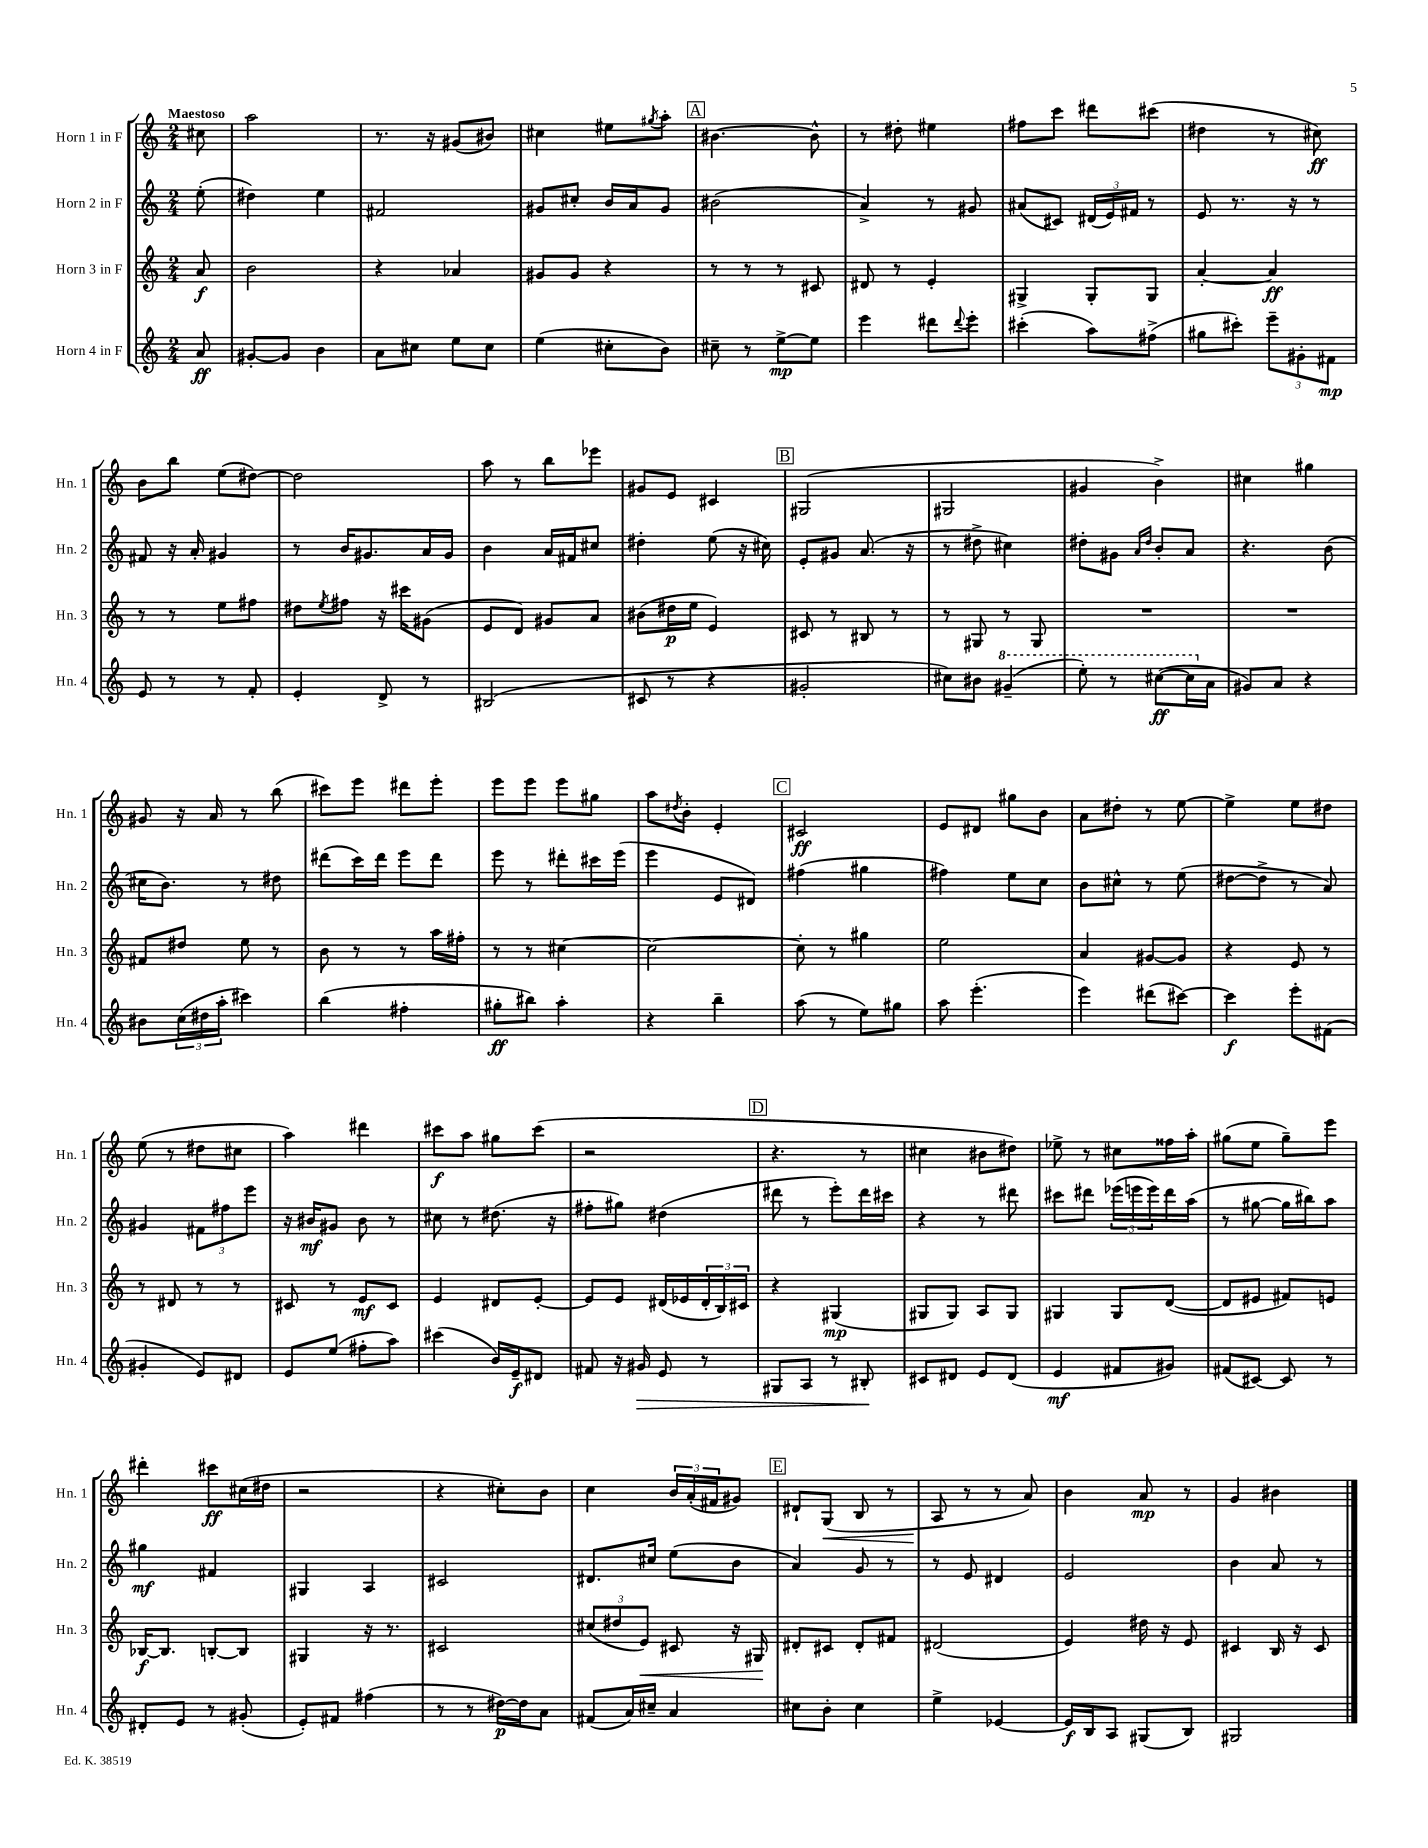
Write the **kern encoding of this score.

**kern	**kern	**kern	**kern
*staff4	*staff3	*staff2	*staff1
*clefG2	*clefG2	*clefG2	*clefG2
*k[]	*k[]	*k[]	*k[]
*M2/4	*M2/4	*M2/4	*M2/4
8a	8a	(8ee'	8cc#
=	=	=	=
[8g#'	2b	4dd#)	2aa
8g#]	.	.	.
4b	.	4ee	.
=	=	=	=
8a	4r	2f#	8.r
8cc#	.	.	.
.	.	.	16r
8ee	4a-	.	(8g#
8cc#	.	.	8b#)
=	=	=	=
(4ee	8g#	8g#	4cc#
.	8g#	8cc#'	.
8cc#'	4r	16b	8ee#
.	.	16a	.
.	.	.	8qgg#
8b)	.	8g#	8aa'
=	=	=	=
8cc#~	8r	(2b#	[4.b#
8r	8r	.	.
[8ee^	8r	.	.
8ee]	8c#	.	8b#^^]
=	=	=	=
4eee	8d#	4a^)	8r
.	8r	.	8dd#'
8ddd#	4e'	8r	4ee#
8qqddd#	.	.	.
8eee'	.	8g#	.
=	=	=	=
(4ccc#'	4G#^	(8a#	8ff#
.	.	8c#)	8ccc
8aa)	8G#'	(24d#	8ddd#
.	.	24e)	.
.	.	24f#	.
(8ff#^	8G#	8r	(8ccc#
=	=	=	=
8gg#	[4a'	8e	4dd#
8ccc#')	.	8.r	.
12eee~	4a]	.	8r
.	.	16r	.
12g#'	.	.	.
.	.	8r	8cc#)
12f#	.	.	.
=	=	=	=
8e	8r	8f#	8b
8r	8r	16r	8bb
.	.	16a'	.
8r	8ee	4g#	(8ee
8f'	8ff#	.	[8dd#)
=	=	=	=
4e'	8dd#	8r	2dd#]
.	8qee	.	.
.	8ff#	16b	.
.	.	8.g#	.
8d^	16r	.	.
.	16ccc#	.	.
8r	(8g#	16a	.
.	.	16g#	.
=	=	=	=
(2B#	8e	4b	8aa
.	8d)	.	8r
.	8g#	16a	8bb
.	.	16f#	.
.	8a	8cc#	8eee-
=	=	=	=
8c#	(8b#	4dd#'	8g#
8r	16dd#	.	8e
.	16ee	.	.
4r	4e)	(8ee	4c#
.	.	16r	.
.	.	16cc#)	.
=	=	=	=
2g#'	8c#	8e'	(2G#
.	8r	8g#	.
.	8B#	(8.a	.
.	8r	.	.
.	.	16r	.
=	=	=	=
8cc#)	8r	8r	2G#
8b#	8G#	8dd#^	.
(4gg#~	8r	4cc#)	.
.	8G#	.	.
=	=	=	=
8eee')	2r	8dd#'	4g#
8r	.	8g#	.
.	.	16qqa	.
.	.	16qqdd#	.
([8ccc#	.	8b'	4b^)
16ccc#]	.	8a	.
16a	.	.	.
=	=	=	=
8g#)	2r	4.r	4cc#
8a	.	.	.
4r	.	.	4gg#
.	.	(8b	.
=	=	=	=
8b#	8f#	16cc#	8g#
.	.	8.b)	.
(24cc	8dd#	.	16r
24dd#	.	.	.
.	.	.	16a
24aa'	.	.	.
4ccc#)	8ee	8r	8r
.	8r	8dd#	(8bb
=	=	=	=
(4bb	8b	(8ddd#	8ccc#)
.	8r	16ccc)	8eee
.	.	16ddd#	.
4ff#'	8r	8eee	8ddd#
.	16aa	8ddd#	8eee'
.	16ff#'	.	.
=	=	=	=
8gg#'	8r	8eee	8eee
8bb#)	8r	8r	8eee
4aa'	[4cc#	8ddd#'	8eee
.	.	16ccc#	8gg#
.	.	(16eee	.
=	=	=	=
4r	2cc#_	4eee	8aa
.	.	.	8qdd#
.	.	.	8b'
4bb~	.	8e	4e'
.	.	8d#)	.
=	=	=	=
(8aa	8cc#']	(4ff#	2c#
8r	8r	.	.
8ee)	4gg#	4gg#	.
8gg#	.	.	.
=	=	=	=
8aa	2ee	4ff#)	8e
(4.eee'	.	.	8d#
.	.	8ee	8gg#
.	.	8cc	8b
=	=	=	=
4eee)	4a	8b	8a
.	.	8cc#^^	8dd#'
(8ddd#	[8g#	8r	8r
[8ccc#)	8g#]	(8ee	[8ee
=	=	=	=
4ccc#]	4r	[8dd#	4ee^]
.	.	8dd#^]	.
8eee'	8e	8r	8ee
(8f#	8r	8a)	8dd#
=	=	=	=
4g#'	8r	4g#	(8ee
.	8d#	.	8r
8e)	8r	12f#	8dd#
.	.	12ff#	.
8d#	8r	.	8cc#
.	.	12eee	.
=	=	=	=
8e	8c#	16r	4aa)
.	.	16b#	.
(8ee	8r	8g#	.
8ff#'	8e	8b#	4ddd#
8aa)	8c#	8r	.
=	=	=	=
(4ccc#	4e	8cc#	8ccc#
.	.	8r	8aa
16b)	8d#	(8.dd#	8gg#
16e~	.	.	.
8d#	[8e'	.	(8ccc#
.	.	16r	.
=	=	=	=
8f#	8e]	8ff#'	2r
16r	8e	8gg#)	.
16g#	.	.	.
8e	(16d#	(4dd#	.
.	16e-	.	.
8r	24d#'	.	.
.	24B)	.	.
.	24c#	.	.
=	=	=	=
8G#	4r	8ddd#	4.r
8A	.	8r	.
8r	(4G#	8eee')	.
8B#'	.	16ddd#	8r
.	.	16ccc#	.
=	=	=	=
8c#	8G#	4r	4cc#
8d#	8G#)	.	.
8e	8A	8r	8b#
(8d#	8G#	8ddd#	8dd#)
=	=	=	=
4e	4G#	8ccc#	8ee-^
.	.	8ddd#	8r
8f#	8G#	(24eee-	8cc#
.	.	24eee	.
.	.	24eee)	.
8g#)	([8d	16ddd#	16ff##
.	.	(16aa	16aa'
=	=	=	=
(8f#	8d]	8r	(8gg#
[8c#)	8e#	[8gg#	8ee
8c#]	8f#)	16gg#]	8gg#~)
.	.	16bb#)	.
8r	8e	8aa	8eee
=	=	=	=
8d#'	[16B-	4gg#	4ddd#'
.	8.B-]	.	.
8e	.	.	.
8r	[8B'	4f#	8ccc#
(8g#'	8B]	.	(16cc#
.	.	.	16dd#
=	=	=	=
8e')	4G#	4G#	2r
8f#	.	.	.
(4ff#	16r	4A	.
.	8.r	.	.
=	=	=	=
8r	2c#	2c#	4r
8r	.	.	.
[16dd#)	.	.	8cc#')
16dd#]	.	.	.
8a	.	.	8b
=	=	=	=
(8f#	(12cc#	8.d#	4cc
.	12dd#	.	.
16a)	.	.	.
.	12e)	.	.
16cc#~	.	16cc#	.
4a	8c#	(8ee	24b
.	.	.	(24a'
.	.	.	24f#
.	16r	8b	8g#)
.	16G#	.	.
=	=	=	=
8cc#	8d#'	4a)	8d#`
8b'	8c#	.	(8G
4cc#	8d#'	8g	8B
.	8f#	8r	8r
=	=	=	=
4ee^	(2d#	8r	8A
.	.	8e	8r
[4e-	.	4d#	8r
.	.	.	8a)
=	=	=	=
16e-]	4e)	2e	4b
16B	.	.	.
8A	.	.	.
(8G#	16dd#	.	8a
.	16r	.	.
8B)	8e	.	8r
=	=	=	=
2G#	4c#	4b	4g
.	16B	8a	4b#
.	16r	.	.
.	8c#	8r	.
==	==	==	==
*-	*-	*-	*-
